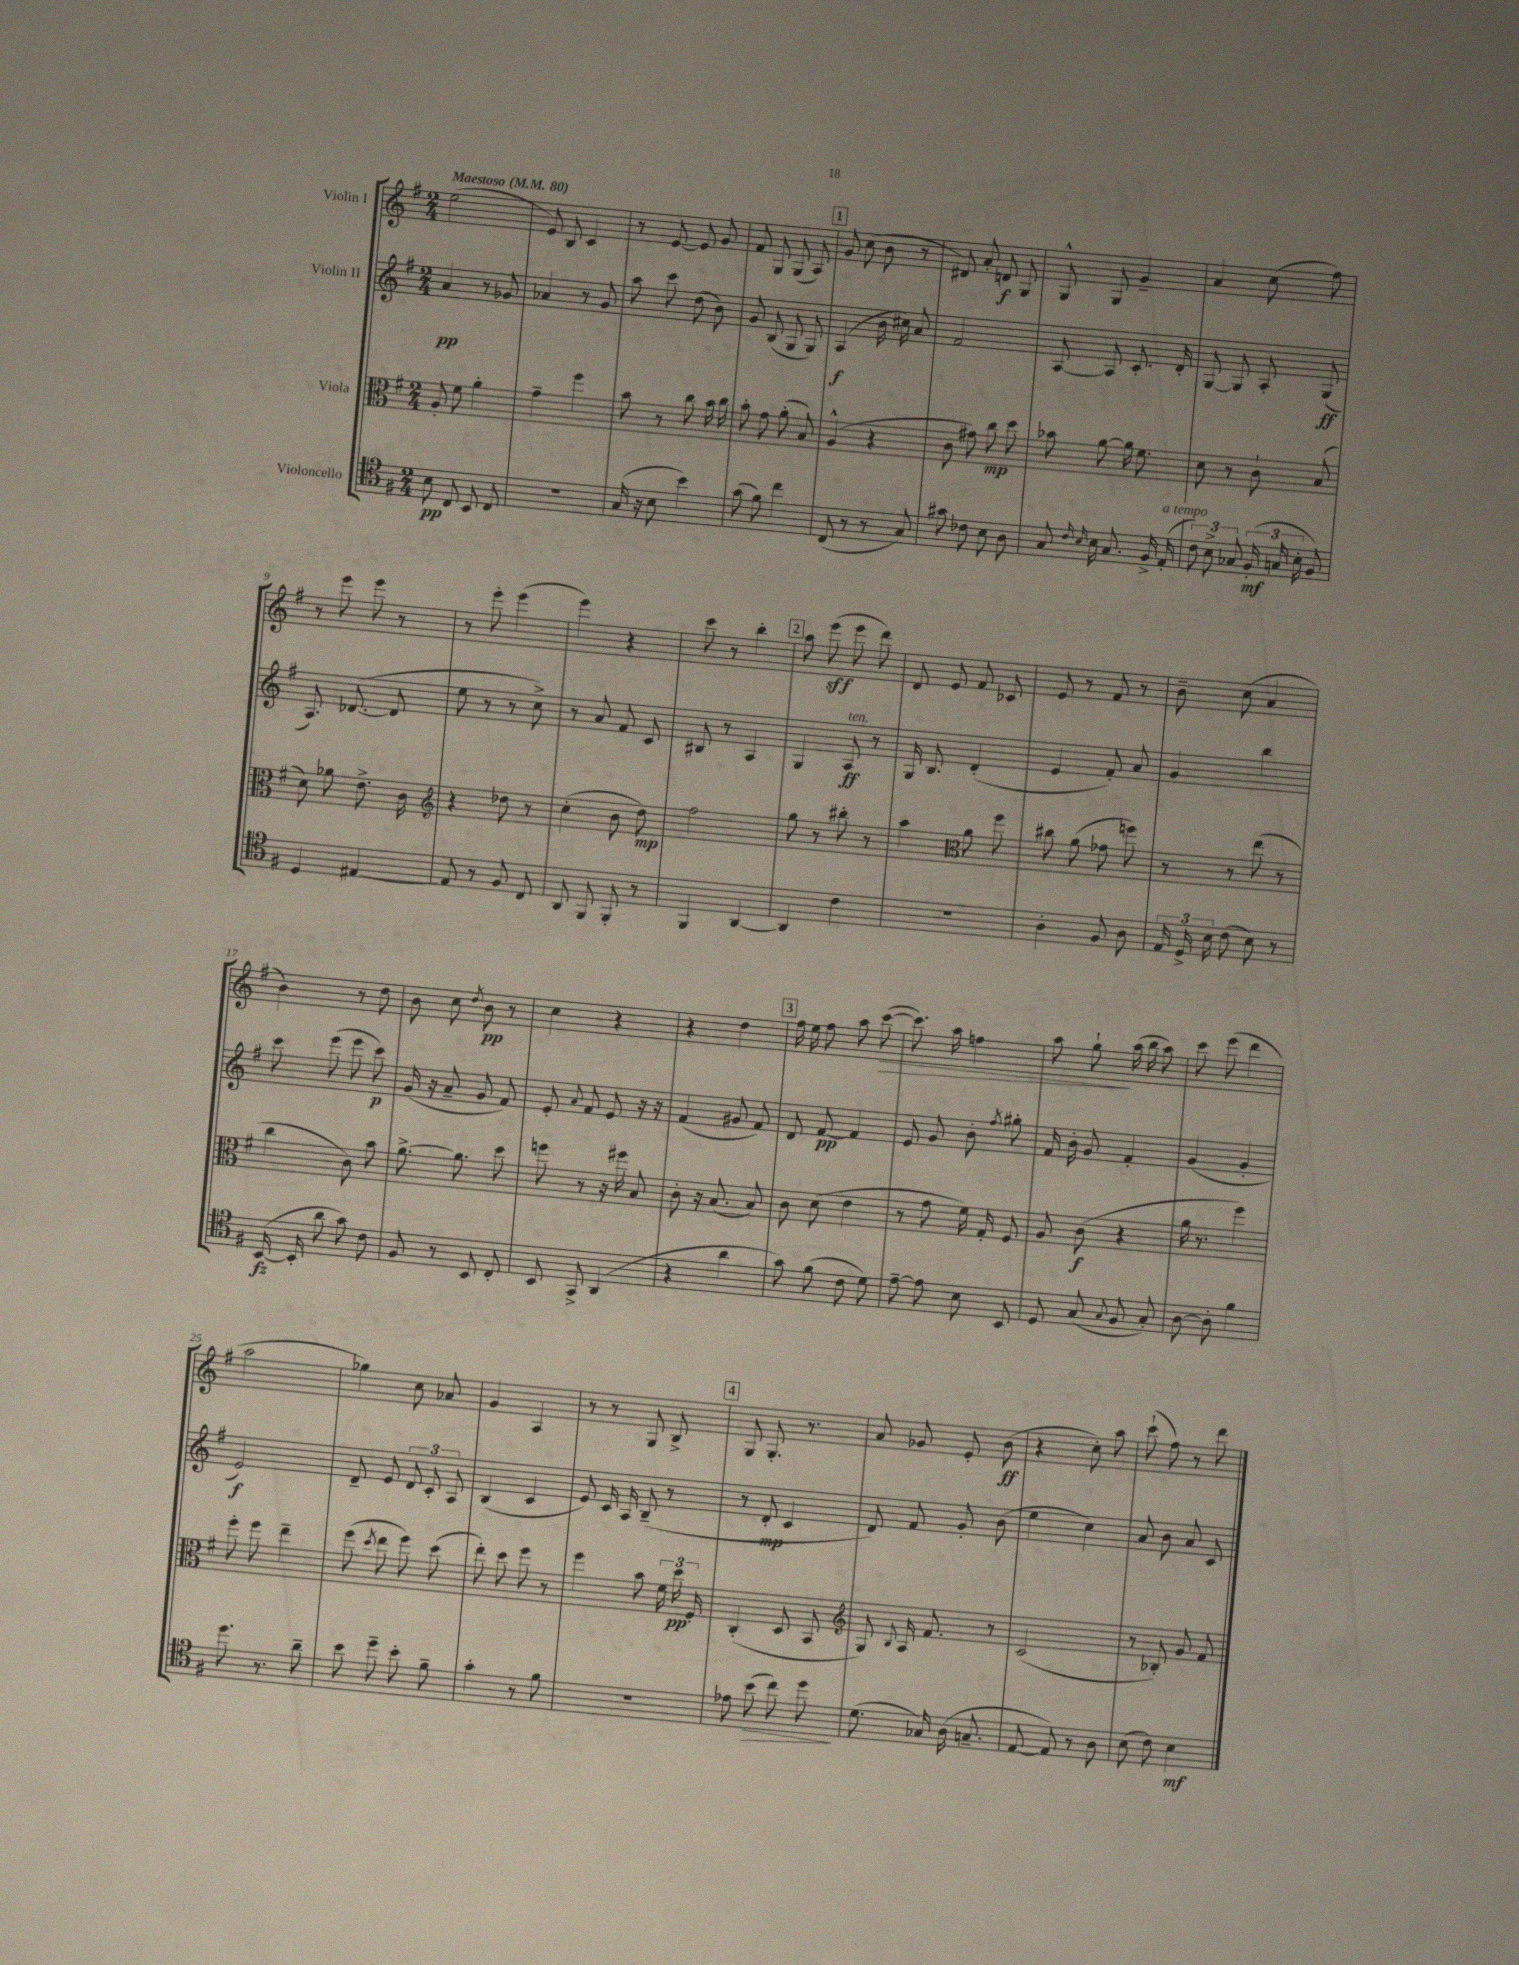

**kern	**dynam	**kern	**dynam	**kern	**dynam	**kern	**dynam
*part4	*part4	*part3	*part3	*part2	*part2	*part1	*part1
*staff4	*staff4	*staff3	*staff3	*staff2	*staff2	*staff1	*staff1
*I"Violoncello	*	*I"Viola	*	*I"Violin II	*	*I"Violin I	*
*clefC4	*	*clefC3	*	*clefG2	*	*clefG2	*
*k[f#]	*	*k[f#]	*	*k[f#]	*	*k[f#]	*
*M2/4	*	*M2/4	*	*M2/4	*	*M2/4	*
*MM80	*	*MM80	*	*MM80	*	*MM80	*
=1	=1	=1	=1	=1	=1	=1	=1
!	!	!	!	!	!	!LO:TX:a:B:t=Maestoso	!
8B\	pp	8A'/	.	4a/	pp	(2ee\	.
8C/	.	8f#\	.	.	.	.	.
8BB/	.	4a'\	.	8r	.	.	.
8C/	.	.	.	8g-X/	.	.	.
=2	=2	=2	=2	=2	=2	=2	=2
2r	.	4g~\	.	4a-X/	.	8e/)	.
.	.	.	.	.	.	8B/	.
.	.	4ff#\	.	8r	.	4c/	.
.	.	.	.	8g/	.	.	.
=3	=3	=3	=3	=3	=3	=3	=3
(16G/	.	8b\	.	8aa\	.	8r	.
16r	.	.	.	.	.	.	.
8B\	.	8r	.	8ccc\	.	[8e/	.
4b\)	.	8cc\	.	(8dd\	.	8e/]	.
.	.	16b\	.	8b\)	.	8g/	.
.	.	16cc\	.	.	.	.	.
=4	=4	=4	=4	=4	=4	=4	=4
(8g\	.	8b'\	.	8g/	.	8f#/	.
8f#\)	.	8g\	.	(8B/	.	8G/	.
4cc\	.	(8a'\	.	8G/	.	(8G/	.
.	.	8B/)	.	8G/)	.	8A/)	.
!!LO:REH:place=s1:t=1
=5	=5	=5	=5	=5	=5	=5	=5
(8C/	.	(4A^^/	.	(4A/	f	8g/	.
8r	.	.	.	.	.	(8cc\	.
8r	.	4r	.	16b\	.	8b\	.
.	.	.	.	16cc#X\)	.	.	.
8G/)	.	.	.	8a/	.	8r	.
=6	=6	=6	=6	=6	=6	=6	=6
8g#X\	.	8c\	.	2f#/	.	8d#X/)	.
8c-X\	.	8g#X\)	.	.	.	8a'/	.
8B\	.	8cc\	mp	.	.	8dn/	f
8A\	.	8dd\	.	.	.	8G/	.
=7	=7	=7	=7	=7	=7	=7	=7
8G/	.	8b-X\	.	[8A/	.	8G^^/	.
16qqc/	.	.	.	.	.	.	.
16qqB/	.	.	.	.	.	.	.
16B\	.	[8a\	.	8A/]	.	8G/	.
8.G/	.	.	.	.	.	.	.
.	.	16a\]	.	8.c'/	.	4g~/	.
.	.	8.f#\	.	.	.	.	.
16F#^/	.	.	.	.	.	.	.
!LO:TX:a:i:t=a tempo	!	!	!	!	!	!	!
(16E'/	.	.	.	16d'/	.	.	.
=8	=8	=8	=8	=8	=8	=8	=8
12c\)	.	8d\	.	[8G/	.	4a/	.
12B^\	.	.	.	.	.	.	.
.	.	8r	.	8G/]	.	.	.
12G-X/	.	.	.	.	.	.	.
(24F#'/	mf	8c`\	.	8A'/	.	(8cc\	.
24Gn/	.	.	.	.	.	.	.
24B'\	.	.	.	.	.	.	.
8F#/)	.	(8B/	.	(8G/	ff	8ff#\)	.
!!LO:LB:g=z
=9	=9	=9	=9	=9	=9	=9	=9
4D/	.	8d\)	.	8.A/)	.	8r	.
.	.	8a-X\	.	.	.	8eee\	.
.	.	.	.	([8.d-X/	.	.	.
[4E#X/	.	8.e^\	.	.	.	8eee\	.
.	.	.	.	8d-/]	.	8r	.
.	.	16c\	.	.	.	.	.
=10	=10	=10	=10	=10	=10	=10	=10
*	*	*clefG2	*	*	*	*	*
8E#/]	.	4r	.	8ee\	.	8r	.
8r	.	.	.	8r	.	8eee'\	.
8F#/	.	8dd-X\	.	8r	.	(4eee\	.
8C/	.	8r	.	8cc^\)	.	.	.
=11	=11	=11	=11	=11	=11	=11	=11
8AA/	.	(4cc'\	.	8r	.	4eee\)	.
8FF#/	.	.	.	8a/	.	.	.
8FF#'/	.	8b\	.	8f#/	.	4r	.
8r	.	8dd\)	mp	8c/	.	.	.
=12	=12	=12	=12	=12	=12	=12	=12
4FF#/	.	2ff#\	.	8B#X/	.	8ccc\	.
.	.	.	.	8r	.	8r	.
[4AA/	.	.	.	4A/	.	4bb'\	.
!!LO:REH:place=s1:t=2
=13	=13	=13	=13	=13	=13	=13	=13
4AA/]	.	8gg\	.	4G/	.	8aa\	.
.	.	8r	.	.	.	(8eee\	sff
!	!	!	!	!LO:TX:a:i:t=ten.	!	!	!
4c\	.	8bb#X'\	.	8A/	ff	8eee\	.
.	.	8r	.	8r	.	8ddd\)	.
=14	=14	=14	=14	=14	=14	=14	=14
2r	.	4aa\	.	16G/	.	8d/	.
.	.	.	.	8.B/	.	.	.
.	.	.	.	.	.	8e/	.
*	*	*clefC3	*	*	*	*	*
.	.	8a\	.	(4d'/	.	8f#/	.
.	.	8ff#\	.	.	.	8c-X/	.
=15	=15	=15	=15	=15	=15	=15	=15
4A'\	.	8cc#X\	.	4e/	.	8e/	.
.	.	(8a\	.	.	.	8r	.
8F#/	.	8g-X\	.	8f#'/)	.	8f#/	.
8A\	.	8ffn\)	.	8a/	.	8r	.
=16	=16	=16	=16	=16	=16	=16	=16
24E/	.	8r	.	4g/	.	8b~\	.
24D^/	.	.	.	.	.	.	.
24B\	.	.	.	.	.	.	.
(8c\	.	8r	.	.	.	(8cc\	.
8B\)	.	(8ee\	.	4bb\	.	4a/	.
8r	.	8r	.	.	.	.	.
!!LO:LB:g=z
=17	=17	=17	=17	=17	=17	=17	=17
([16BB/	fz	4cc\	.	8ccc\	.	4b\)	.
16BB'/]	.	.	.	.	.	.	.
8a\	.	.	.	(8eee\	.	.	.
8g\)	.	8c\)	.	8eee\	.	8r	.
8c\	.	8b\	.	8ccc\)	p	8dd\	.
=18	=18	=18	=18	=18	=18	=18	=18
8F#/	.	[8.a^\	.	(16g/	.	8b\	.
.	.	.	.	16r	.	.	.
8r	.	.	.	8a~/	.	8cc\	.
.	.	8.a\]	.	.	.	.	.
.	.	.	.	.	.	8qdd/	.
8BB/	.	.	.	8g/	.	8b\	pp
8C'/	.	8dd\	.	8f#/)	.	8r	.
=19	=19	=19	=19	=19	=19	=19	=19
8BB/	.	8ffn\	.	8e'/	.	4cc\	.
.	.	.	.	8qqa/	.	.	.
8GG^/	.	8r	.	8f#/	.	.	.
(4AA/	.	16r	.	8e/	.	4r	.
.	.	16ff#X\	.	.	.	.	.
.	.	8B/	.	16r	.	.	.
.	.	.	.	16r	.	.	.
=20	=20	=20	=20	=20	=20	=20	=20
4r	.	8c'\	.	(4f#/	.	4r	.
.	.	16r	.	.	.	.	.
.	.	(8.B/	.	.	.	.	.
4a\	.	.	.	8g#X/	.	4dd\	.
.	.	8B/)	.	8f#/)	.	.	.
!!LO:REH:place=s1:t=3
=21	=21	=21	=21	=21	=21	=21	=21
8g\)	.	8c\	.	8d/	.	16ff#\	.
.	.	.	.	.	.	16ee\	.
(8f#\	.	(8d\	.	[8f#/	pp	8ff#\	.
8c\	.	4e\	.	4f#/]	.	8aa\	.
!	!	!	!	!	!	!	!LO:HP:b
8d\)	.	.	.	.	.	([8ccc\	>
=22	=22	=22	=22	=22	=22	=22	=22
[8e~\	.	8r	.	8e/	.	8.ccc\])	.
8e\]	.	8g\	.	8g/	.	.	.
.	.	.	.	.	.	16aa\	.
8B\	.	16f#\)	.	8b'\	.	4ffn\	.
.	.	16G'/	.	.	.	.	.
.	.	.	.	8qff#/	.	.	.
8BB/	.	8F#/	.	8gg#X'\	.	.	.
=23	=23	=23	=23	=23	=23	=23	=23
8D/	.	8A/	.	16f#/	.	8aa\	.
.	.	.	.	16b'\	.	.	.
(8G/	.	(8c\	f	8g/	.	8gg`\	.
8qqG/	.	.	.	.	.	.	.
8F#/	.	4r	.	4f#'/	.	(16aa\	]
.	.	.	.	.	.	16bb\	.
8G'/)	.	.	.	.	.	8aa\)	.
=24	=24	=24	=24	=24	=24	=24	=24
[8A\	.	16a\	.	(4g/	.	8ccc\	.
.	.	8.r	.	.	.	.	.
8A'\]	.	.	.	.	.	(8eee\	.
4f#\	.	4ff#\)	.	4g'/	.	4ddd\	.
!!LO:LB:g=z
=25	=25	=25	=25	=25	=25	=25	=25
8.dd\	.	8ff#'\	.	2e/)	f	2aa\	.
.	.	8ff#\	.	.	.	.	.
8.r	.	.	.	.	.	.	.
.	.	4ee~\	.	.	.	.	.
8a~\	.	.	.	.	.	.	.
=26	=26	=26	=26	=26	=26	=26	=26
8b\	.	(8ff#\	.	8d~/	.	4gg-X\)	.
.	.	8qdd/	.	.	.	.	.
8dd~\	.	8ee\	.	8e/	.	.	.
8b'\	.	8ff#\)	.	12d/	.	8cc\	.
.	.	.	.	12c'/	.	.	.
8f#~\	.	(8dd\	.	.	.	8a-X/	.
.	.	.	.	12A/	.	.	.
=27	=27	=27	=27	=27	=27	=27	=27
4g'\	.	8ee'\)	.	(4B/	.	4g/	.
.	.	8dd\	.	.	.	.	.
8r	.	8ff#\	.	4c/	.	4A/	.
8f#\	.	8r	.	.	.	.	.
=28	=28	=28	=28	=28	=28	=28	=28
2r	.	4ff#\	.	8e/)	.	8r	.
.	.	.	.	16c/	.	8r	.
.	.	.	.	16A/	.	.	.
.	.	8b\	.	(8B~/	.	8G/	.
.	.	24f#\	.	8r	.	8B^/	.
.	.	24dd\	pp	.	.	.	.
.	.	24F#'/	.	.	.	.	.
!!LO:REH:place=s1:t=4
=29	=29	=29	=29	=29	=29	=29	=29
8e-X\	.	(4C'/	.	8r	.	8G/	.
!	!LO:HP:b	!	!	!	!	!	!
(8b\	>	.	.	8d'/	mp	8.G'/	.
8cc\)	.	8D/	.	4c/	.	.	.
.	.	.	.	.	.	8.r	.
8dd\	.	8BB/	.	.	.	.	.
.	]	.	.	.	.	.	.
=30	=30	=30	=30	=30	=30	=30	=30
*	*	*clefG2	*	*	*	*	*
(8.d\	.	8G/)	.	8d/)	.	8a/	.
.	.	8qqB/	.	.	.	.	.
.	.	16A/	.	8f#/	.	8g-X/	.
16G-X/)	.	8.f#/	.	.	.	.	.
(16A\	.	.	.	8g'/	.	8e'/	.
8.Gn~/	.	.	.	.	.	.	.
.	.	8r	.	(8b\	.	(8b\	ff
=31	=31	=31	=31	=31	=31	=31	=31
[8E/	.	(2c/	.	4ee\	.	4r	.
8E/])	.	.	.	.	.	.	.
8r	.	.	.	4cc\)	.	8cc'\)	.
8A\	.	.	.	.	.	8aa\	.
=32	=32	=32	=32	=32	=32	=32	=32
(8B\	.	8r	.	8a/	.	(8ccc`\	.
8c\)	.	8B-X'/)	.	8b\	.	8ff#\)	.
4B\	mf	8g/	.	8a/	.	8r	.
.	.	8f#/	.	8c/	.	8ddd\	.
==	==	==	==	==	==	==	==
*-	*-	*-	*-	*-	*-	*-	*-
